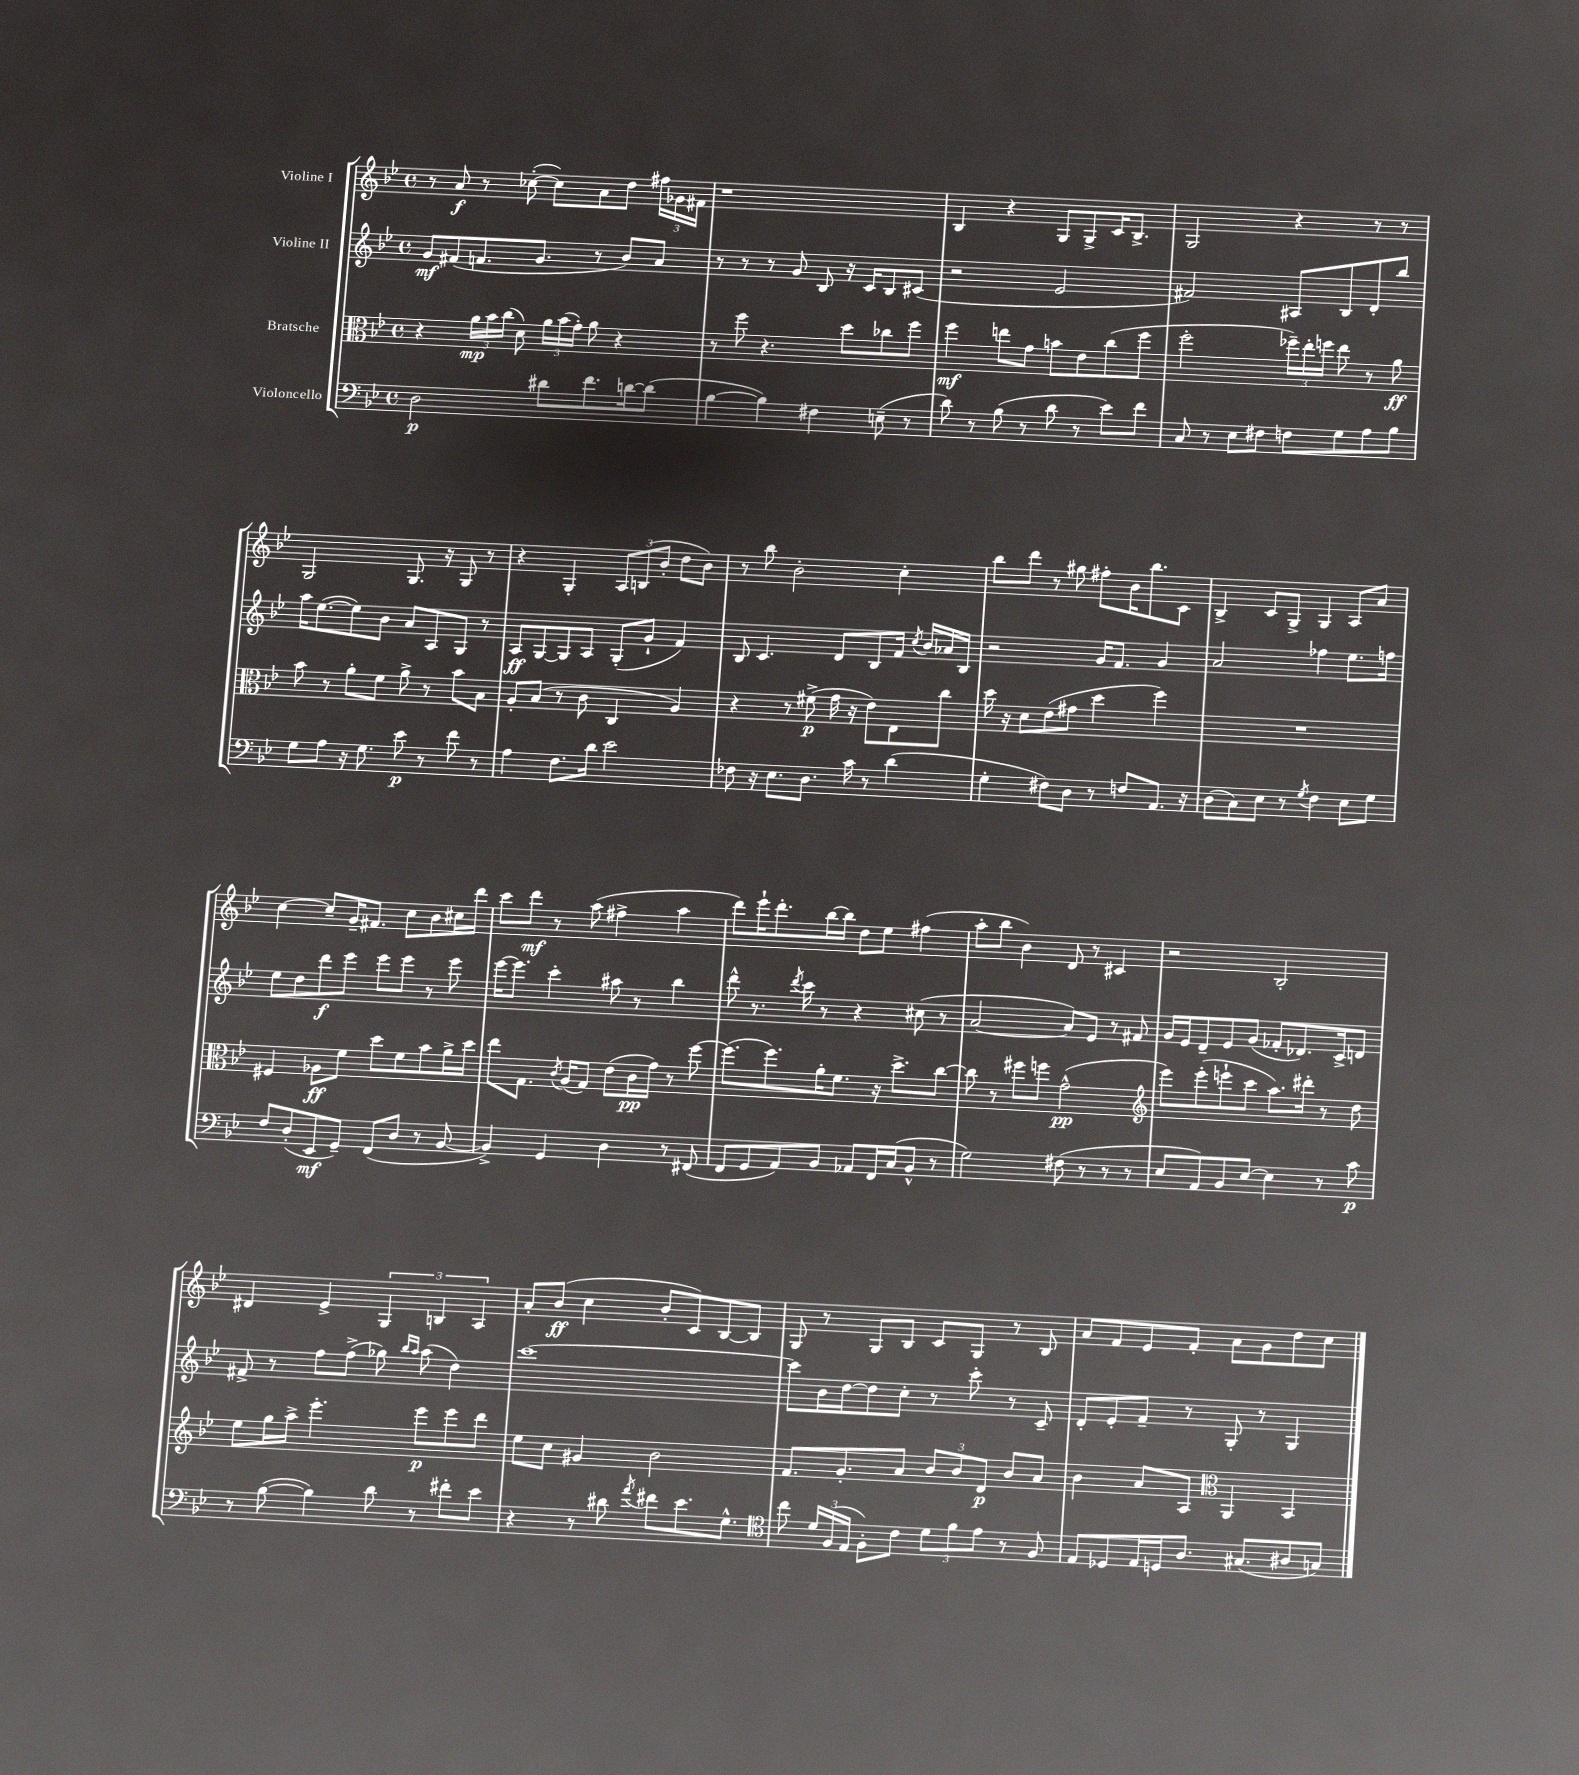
<<
\new StaffGroup <<
\new Staff = "s0" \with { instrumentName = "Violine I" } {
    \clef treble \key bes \major \defaultTimeSignature \time 4/4
    \autoBeamOff r8 a'8\f r8 ces''8~-.( ces''8[) a'8 d''8] \tuplet 3/2 { fis''16[ ges'16 fis'16] } |
    r1 |
    bes4 r4 g8[ g8-> c'16 bes8.]-> |
    g2 r4 r8 r8 |
    g2 g8. r16 g8 r8 |
    r4 g4-. \tuplet 3/2 { a8[ b8( bes'8]-. } d''8[ bes'8]) |
    r8 bes''8 bes'2-. c''4-. |
    bes''8[ d'''8] r8 gis''8 fis''8[-. bes'16 bes''8. c'8] |
    bes4-> c'8[ g8]-> g4 a8[ a'8] |
    c''4~ c''8[-- g'16-- fis'8.] c''8[ bes'8 cis''16 d'''16] |
    c'''8[ d'''8]\mf r8 a''8( fis''4-> a''4 |
    d'''8[) ees'''16-! d'''8.-. bes''16~ bes''16] d''8[ ees''8] fis''4( |
    a''8[-. bes''8] bes'4) d'8 r8 cis'4 |
    r2 bes2-. |
    dis'4 ees'4-> \tuplet 3/2 { g4 b4 a4 } |
    a'8[-. bes'8]\ff( c''4 bes'8[-. c'8) bes8~ bes8] |
    g8 r8 g8[ bes8] c'8[ g8] r8 bes8 |
    a'8[ f'8 ees'8 f'8]-. a'8[ g'8 d''8 c''8] \bar "|." |
}
\new Staff = "s1" \with { instrumentName = "Violine II" } {
    \clef treble \key bes \major \defaultTimeSignature \time 4/4
    \autoBeamOff g'8[\mf fis'8( f'8. g'8.] r8 bes'8[) a'8] |
    r8 r8 r8 g'8 bes8 r16 c'16[ bes8 cis'8]( |
    r2 ees'2 |
    fis'2) ais8[ bes8 d'8-. bes''8] |
    a''16[ ees''8.~( ees''8) bes'8] a'8[ a8 g8] r8 |
    a8[\ff g8~ g8 a8] g8[-.( g'8]-! f'4) |
    bes8 c'4. d'8[ bes8 f'16] \acciaccatura { c''8 } bes'16[ aes'16 bes16] |
    r2 g'16[ f'8.] g'4 |
    a'2 fes''4 ees''8.[ f''16] |
    ees''8[ d''8 d'''8\f ees'''8] ees'''8[ ees'''8] r8 ees'''8 |
    ees'''16[~ ees'''8.] c'''4-. ais''8 r8 bes''4 |
    d'''8-^ r8. \acciaccatura { d'''8 } c'''16 r8 r4 cis''8( r8 |
    a'2~ a'8[) ees'8] r8 fis'8 |
    g'16[ ees'16 d'8-- ees'8 g'8]( fes'8[-. des'8.) c'16-> d'8] |
    fis'8-> r8 f''8[ f''8]->( ges''8) \grace { bes''16[ a''16] } a''8( d''4) |
    c'''1~ |
    c'''8[ bes'16 d''16~ d''8 c''8]-. r8 c'''8-. r8 c'8-- |
    d'8[-. ees'8-. f'8]-- r8 g8-. r8 g4 \bar "|." |
}
\new Staff = "s2" \with { instrumentName = "Bratsche" } {
    \clef alto \key bes \major \defaultTimeSignature \time 4/4
    \autoBeamOff r4 \tuplet 3/2 { a'16[\mp bes'16 c''16]( } d'8) \tuplet 3/2 { a'16[ bes'16( g'16]-.) } a'8 r4 |
    r8 f''8 r4. d''8[ ces''8 f''8] |
    f''4\mf e''8[ g'8] b'8[ ees'8 c''8( f''8] |
    f''2-. \tuplet 3/2 { fes''16[--) ees''16-. f''16] } ees''8 r8 a'8\ff |
    bes'8 r8 a'8[-. f'8] a'8-> r8 bes'8[ bes8] |
    a8[-. bes8]( r8 c'8 c4 a4) |
    r4 r8 fis'8->\p( g'16 r16 ees'8[) ees8 c''8] |
    d''16 r16 d'8[ ees'8( gis'8] d''4 f''4) |
    R1 |
    fis4 aes8[\ff f'8] d''8[ f'8 bes'8 a'16-> d''16] |
    ees''8[ g8.] \acciaccatura { c'8 } a16[( g8]) ees'8[( c'16\pp g'16]) r8 f''8~ |
    f''8.[( f''8.) a'16-. f'8.] r16 d''8.[-> c''8]~ |
    c''8 r8 fis''8[ f''8] g'2-^\pp( |
    \clef treble ees'''8[) ees'''8-.( e'''8-! c'''8] a''8.[) dis'''16]-. r8 d''8 |
    ees''8[ g''16 a''16]-> ees'''4.-. ees'''8[\p ees'''8 d'''8] |
    ees''8[ c''8] gis'4 bes'2 |
    f'8.[ g'8.-. a'8] \tuplet 3/2 { bes'8[ bes'8 d'8]\p } bes'8[ a'8] |
    bes'4 a'8[ a8] \clef alto a,4 bes,4 \bar "|." |
}
\new Staff = "s3" \with { instrumentName = "Violoncello" } {
    \clef bass \key bes \major \defaultTimeSignature \time 4/4
    \autoBeamOff d2\p dis'8[ f'8. d'16~ d'8]( |
    bes4~ bes4) fis4 e8--( r8 |
    d'8) r8 bes8( r8 d'8 r8 ees'8[) f'8] |
    c8 r8 ees8[ fis8] f8[ g8 a8 bes8] |
    g8[ a8] r16 g8. ees'8\p r8 f'8 r8 |
    a4 f8.[ d'16] ees'2 |
    fes8 r16 ees8.[ d8.] c'16 r8 d'4( |
    g4-. fis8[) d8] r8 f8[ a,8.] r16 |
    d8[( c8) ees8] r8 \acciaccatura { g8 } f4 ees8[ g8] |
    f8[ d8-.( ees,8\mf g,8]--) f,8[( d8] r8 bes,8~ |
    bes,4->) g,4 d4 r8 fis,8( |
    f,8[ g,8 a,8) bes,8] aes,8[ f,16 c16( bes,8]-^ r8 |
    g2) fis8( r8 r8 r8 |
    ees8[ a,8) bes,8 ees8]~ ees4 r8 c'8\p |
    r8 bes8~( bes4) d'8 r8 fis'8[-. ees'8] |
    r4 r8 dis'8 \acciaccatura { a'8 } fis'8[ ees'8. g8.]-^ |
    \clef tenor c''8 \tuplet 3/2 { d'16[ f16( ees16] } f8[-.) c'8] \tuplet 3/2 { d'8[ f'8 ees'8] } r8 f8 |
    ees8[ des8 ees16 d16 a8.] gis8.[( ais8 g8]) \bar "|." |
}
>>
>>
\layout { \context { \Score \remove "Bar_number_engraver" } }
